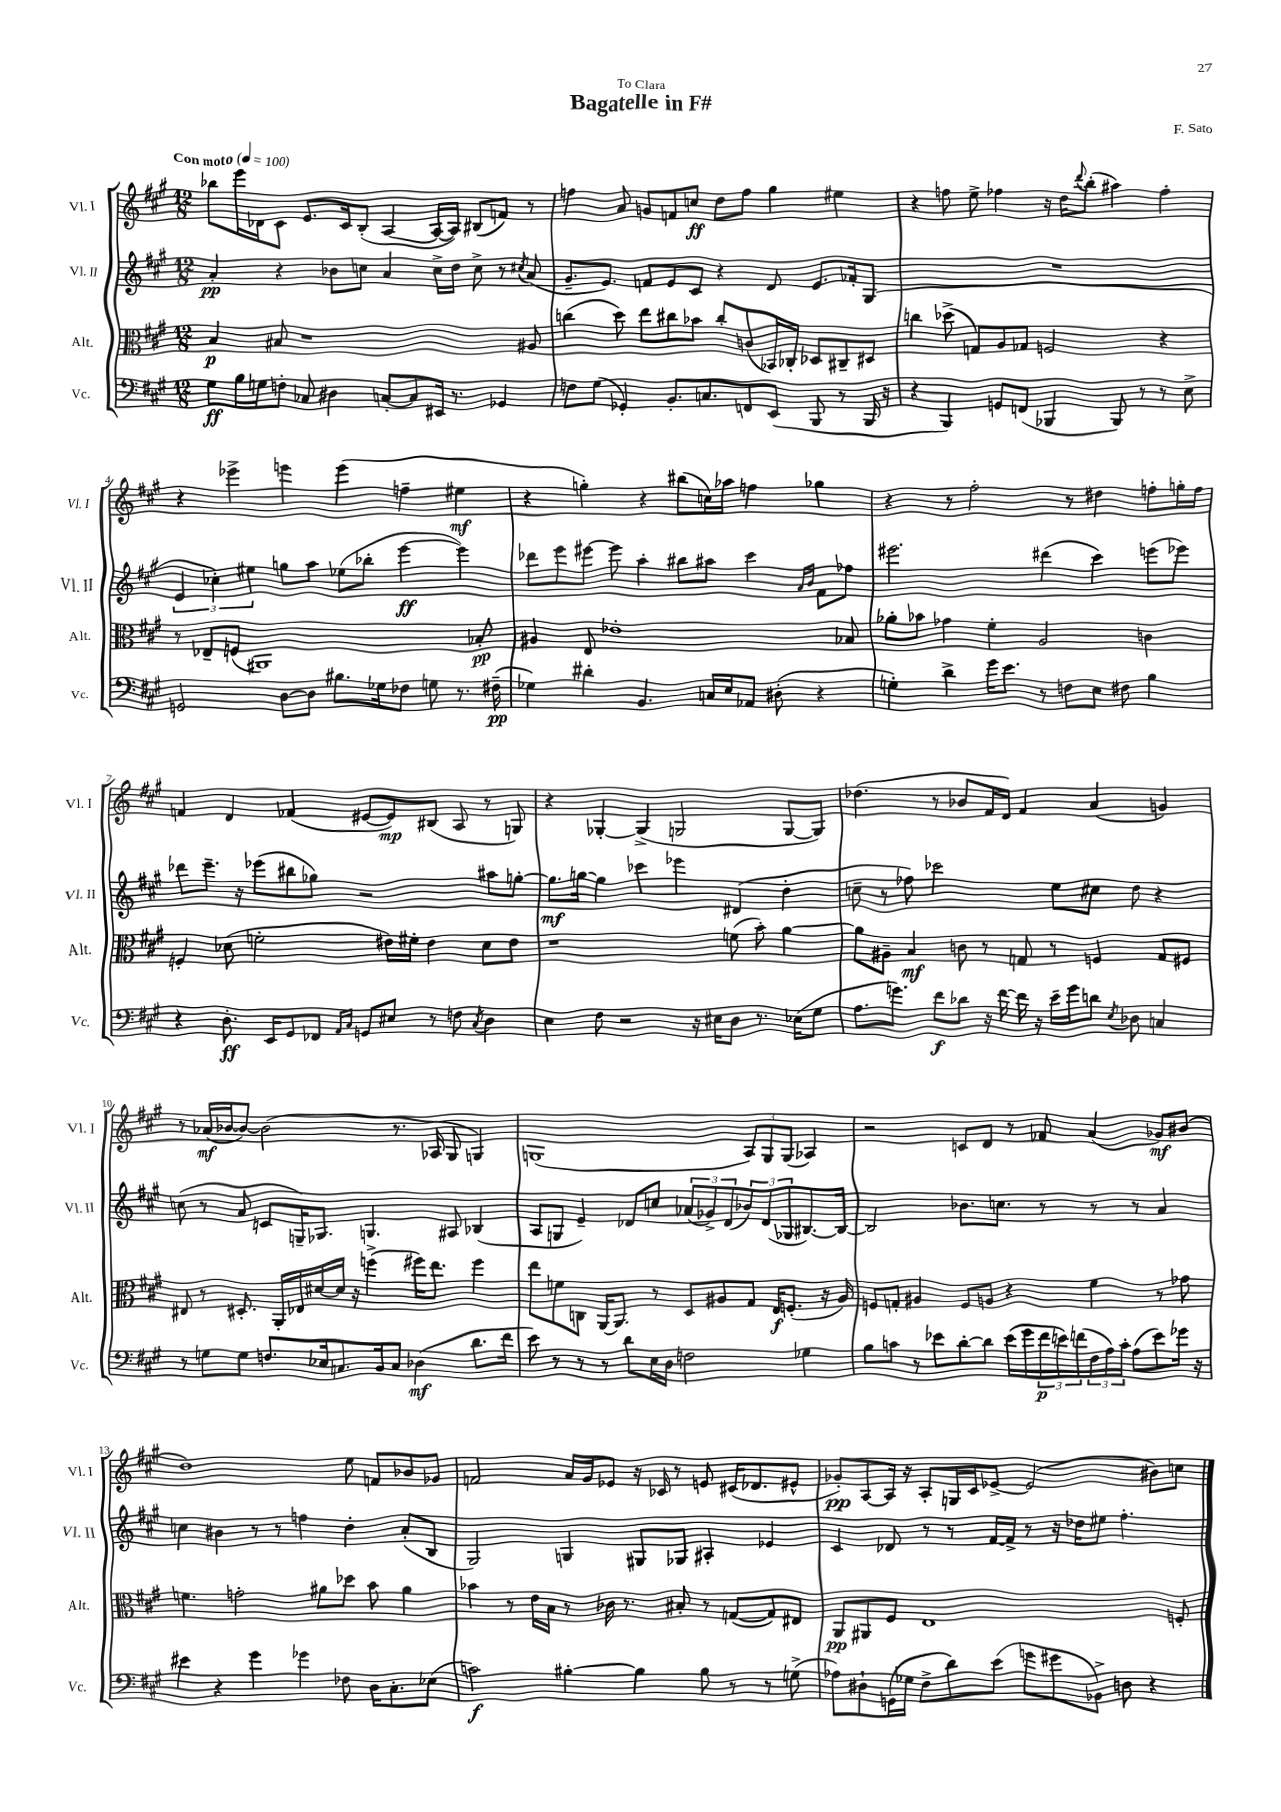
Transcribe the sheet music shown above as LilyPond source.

\header { title = "Bagatelle in F#" composer = "F. Sato" dedication = "To Clara" }
<<
\new StaffGroup <<
\new Staff = "s0" \with { instrumentName = "Vl. I" shortInstrumentName = "Vl. I" } {
    \clef treble \key a \major \numericTimeSignature \time 12/8 \tempo "Con moto" 4 = 100
    bes''8 e'''16 des'16 cis'8 e'8. cis'16 b8-.( a4~ a16~ a16) bis8( f'8) r8 |
    f''4 a'8 g'8 f'8 c''8\ff d''8 f''8 gis''4 eis''4 |
    r4 f''8 e''8-> fes''4 r16 d''16 \appoggiatura { d'''8 } b''8-.( ais''4) fes''4-. |
    r4 ees'''4-> e'''4 e'''4( f''4-- eis''4\mf |
    r4 g''4-.) r4 bis''8( c''16) aes''16 f''4 ges''4 |
    r4 r8 fis''2-. r8 dis''4 f''8-. g''16-. f''16 |
    f'4 d'4 fes'4( eis'8~ eis'8\mp) bis8( a8 r8 g8) |
    r4 ges4~-. ges4->( g2 g8~ g8) |
    des''4.( r8 bes'8 fis'16 d'16) fis'4 a'4( g'4) |
    r8 aes'16\mf( bes'16~ bes'8~) bes'2( r8. aes16 gis8 g4) |
    g1( \tuplet 3/2 { a8) g8 g8( } aes4) |
    r2 c'8 d'8 r8 fes'8 a'4( ges'8\mf) bis'8( |
    d''1) e''8 f'8 bes'8 ges'8 |
    f'2 a'16 gis'16 ees'8 r16 ces'16 r8 e'8 cis'16( des'8. eis'8-^ |
    ges'8-.\pp) a8~ a16 r16 a8-. g16 cis'16 ees'8~-> ees'2( bis'8) c''8 \bar "|." |
}
\new Staff = "s1" \with { instrumentName = "Vl. II" shortInstrumentName = "Vl. II" } {
    \clef treble \key a \major \numericTimeSignature \time 12/8
    a'4-.\pp r4 bes'8 c''8 a'4 c''16-> d''16 c''8-> r8 \acciaccatura { cis''8 } a'8( |
    gis'8.-- e'8.) f'8 e'8 cis'8 r4 d'8 e'8. fes'16-. gis8( |
    R1. |
    \tuplet 3/2 { e'4 ces''4-.) eis''4 } g''8 a''8 ees''8( bes''8-. e'''4~\ff e'''4) |
    des'''8 e'''8 eis'''8~ eis'''8 a''4-. bis''8 ais''8 cis'''4 \grace { a'16 b'16 } fis'8 fes''8 |
    eis'''2. dis'''4( cis'''4) e'''8( ees'''8) |
    des'''8 e'''8.-- r16 ees'''8( bis''8 ges''8) r2 ais''8 g''8~-. |
    g''8.\mf g''16~ g''4 ces'''4 ees'''4 dis'4( d''4-. |
    c''8-- r8 fes''8) ces'''2 e''8 cis''8 d''8 r4 |
    c''8( r8 a'8 c'8 g16--) ges8. g4. ais8 bes4( |
    a8 g8 e'4--) des'8 c''8 \tuplet 3/2 { aes'8( ges'8->) des'8( } \tuplet 3/2 { bes'8) des'8( ges8 } bis8.~) bis16~ |
    bis2 bes'8. c''8. r8 r8 r8 a'4 |
    c''4 bis'4 r8 r8 f''4 d''4-. a'8-.( b8 |
    gis2) g4 gis8 ges8 ais4-. ees'4 |
    cis'4 des'8 r8 r8 fis'16~ fis'16-> r8 r16 des''16 eis''8 fis''4.-. \bar "|." |
}
\new Staff = "s2" \with { instrumentName = "Alt." shortInstrumentName = "Alt." } {
    \clef alto \key a \major \numericTimeSignature \time 12/8
    b4\p bis8 r1 ais8 |
    c''4( d''8) e''8 cis''8 bes'8 cis''8-. c'8( bes,16) ces16-. des8 cis8-- dis8 |
    c''4 des''8->( g8) a8 ges8 f2 r4 |
    r8 ees8-- f8( ais,1) bes8-.\pp |
    ais4 e8 ees'1-. bes8 |
    aes'8-. bes'8 ges'4 fis'4-. a2 c'4 |
    f4-. des'8( f'2-. eis'16) fis'16-. eis'4 des'8 eis'8 |
    r1 f'8( b'8-.) a'4~ |
    a'8 ais8-- b4\mf c'8 r8 g8 r8 f4 g8 fis8 |
    eis8 r8 dis8.-. a,16-. ees16 dis'16~ dis'16 r16 f''4->( fis''16) e''8. fis''4 |
    e''8 f'8 c8 a,16~ a,8. r8 d8 ais8 gis8 e16\f f8.-.( r16 ais16) |
    f8 g8-. ais4 f8 a8 r4 fis'4 r8 ges'8 |
    f'4. g'2-. ais'8 des''8 b'8 ais'4 |
    bes'4 r8 e'16 b16 r8 ces'16 r8. bis8-. r8 g8~( g8) eis8 |
    a,8\pp ais,8 fis8 e1 f8-. \bar "|." |
}
\new Staff = "s3" \with { instrumentName = "Vc." shortInstrumentName = "Vc." } {
    \clef bass \key a \major \numericTimeSignature \time 12/8
    gis8\ff b16 g16 f8-. ces8 dis4 c8~-. c8 eis,16 r8. ges,4 |
    f8 gis8( ges,4-.) b,8.-. c8. f,8 e,8( b,,8 r8 b,,16 r16 |
    r4 b,,4) g,8 f,8( bes,,4 bes,,8) r8 r8 e8-> |
    g,2 d8~ d8 bis8. ges16 fes8 g8 r8. fis16--\pp( |
    ges4) dis'4-. b,4. c16 e16 aes,8 dis8-.( r4 |
    g4-.) d'4-> gis'16 e'8. r8 f8 e8 fis8 b4 |
    r4 d8.-.\ff e,16 gis,8 fes,8 \grace { a,16 cis16 } g,8 eis8 r8 f8 \acciaccatura { cis8 } d4 |
    e4 fis8 r2 r16 eis16 d8 r8. ees16( gis8 |
    a8. g'8.) fis'8\f des'8 r16 fis'16~ fis'16 r16 e'16-- g'16 d'8 \acciaccatura { e8 } des8 c4 |
    r8 g8 g8 f8. ees16 c8. b,16 c8 des4\mf( d'8. fis'16 |
    e'8) r8 r8 r8 d'8 e16 d16 f2 ges4 |
    b8 c'8 r8 ees'8 d'8~-. d'8 ees'16( gis'16 \tuplet 3/2 { fis'16\p e'16) f'16( } \tuplet 3/2 { fis16 a16) c'16-. } a8( e'8) ges'16 r16 |
    eis'4 r4 gis'4 ges'4 fes8 d16 cis8.-. ees8( |
    c'2\f) bis4~-. bis4 bis8 r8 r8 g8->( |
    aes8) dis8-! g,16( ges16 fis8-> d'8) e'8( g'8 gis'8 bes,8->) d8 r4 \bar "|." |
}
>>
>>
